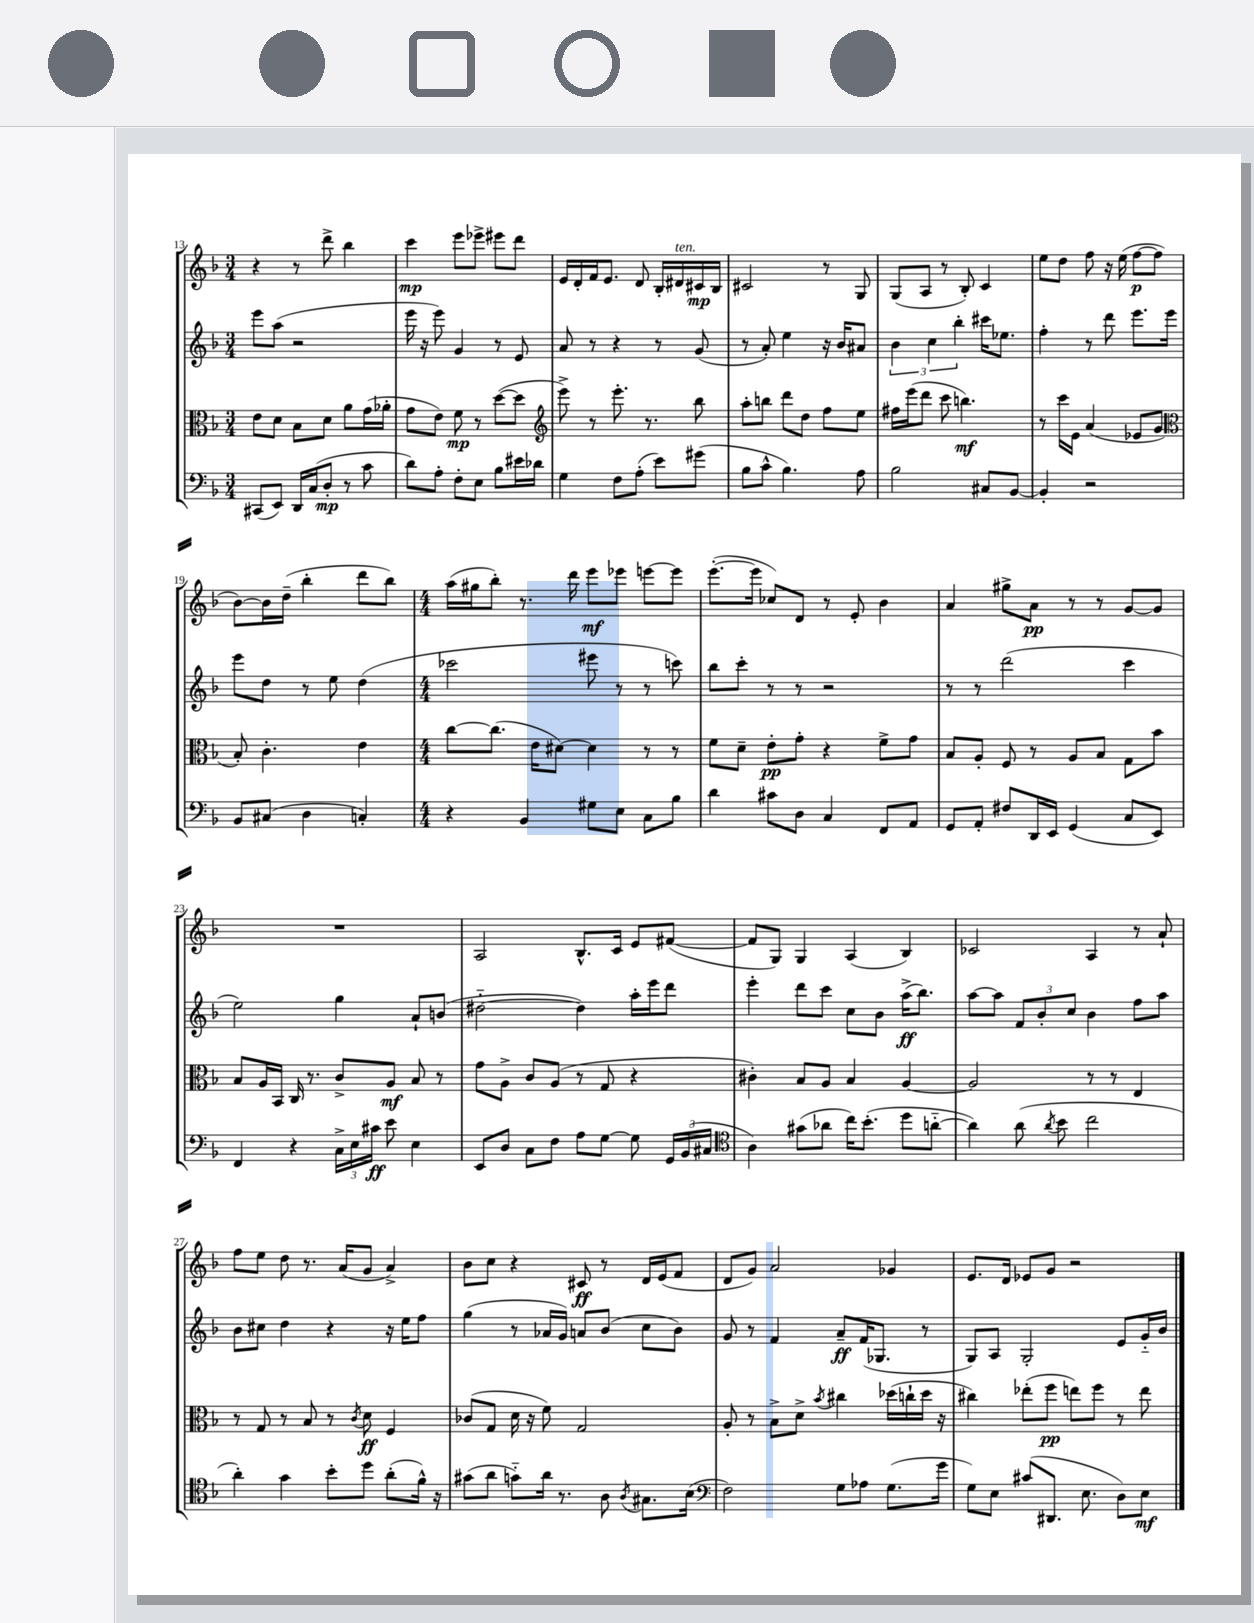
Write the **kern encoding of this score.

**kern	**kern	**kern	**kern
*staff4	*staff3	*staff2	*staff1
*clefF4	*clefC3	*clefG2	*clefG2
*k[b-]	*k[b-]	*k[b-]	*k[b-]
*M3/4	*M3/4	*M3/4	*M3/4
(8CC#	8e	8eee	4r
8EE)	8d	(8aa	.
16DD	8B-	2r	8r
(16C	.	.	.
8D'	8d	.	8ddd^
8r	8a	.	4bb-
8c	(16g	.	.
.	16a-'	.	.
=	=	=	=
8d)	8g	16eee	4ccc
.	.	16r	.
8A'	8e)	8eee)	.
8F'	8f	4g	8eee
8E	8r	.	8eee-^
8B-	([8dd	8r	8eee#
16e#	8dd]	8e	8ddd
16d-	.	.	.
=	=	=	=
*	*clefG2	*	*
4G	8eee^)	8a	16e
.	.	.	16d'
.	8r	8r	16f
.	.	.	8.e
8F	8.eee'	4r	.
(8A'	.	.	8d
.	8.r	.	.
8e)	.	8r	16B-'
.	.	.	16d#
(8g#	8bb-	(8g	16c#
.	.	.	16B-
=	=	=	=
8B-	8aa'	8r	2c#
8c^^	8bb	8a')	.
4.B-)	8ddd	4ee	.
.	8dd	.	.
.	8ff	16r	8r
.	.	16b-	.
8A	8ee	8a#	8G
=	=	=	=
2B-	16ff#	6b-	(8G
.	(16eee	.	.
.	8ddd	.	8A
.	.	6cc	.
.	8ccc	.	8r
.	.	6bb-'	.
.	4.bb)	.	8B-')
8C#	.	16ccc#	4c
.	.	8.ee-	.
[8BB-	.	.	.
=	=	=	=
4BB-']	8r	4ff'	8ee
.	16ccc	.	8dd
.	16e	.	.
2r	(4a	8r	8ff
.	.	8ddd	16r
.	.	.	(16ee
.	8e-	8.eee	[8ff
.	8g	.	8ff]
.	.	16eee	.
=	=	=	=
*	*clefC3	*	*
8BB-	8B-')	8eee	[8b-)
(8C#	4.c'	8dd	16b-]
.	.	.	(16dd~
4D	.	8r	4bb-'
.	.	8ee	.
4C')	4e	(4dd	8ddd
.	.	.	8bb-)
=	=	=	=
*M4/4	*M4/4	*M4/4	*M4/4
4r	[8cc	2ccc-	(16aa
.	.	.	16gg#
.	(8.cc]	.	8bb-')
4BB-	.	.	8.r
.	16e	.	.
.	[8d#)	.	.
.	.	.	16ddd
8G#	4d#]	8eee#	8eee
8E	.	8r	8eee-
8C	8r	8r	[8eee
8B-	8r	8ccc)	8eee]
=	=	=	=
4d	8f	8bb-	([8.eee'
.	8d~	8ccc'	.
.	.	.	16eee]
8c#	8e'	8r	8cc-)
8D	8g'	8r	8d
4C	4r	2r	8r
.	.	.	8e'
8FF	8f^	.	4b-
8AA	8g	.	.
=	=	=	=
8GG	8B-	8r	4a
8AA'	8A'	8r	.
8F#	8F	(2ddd	8gg#^
16DD	8r	.	8a
16EE	.	.	.
(4GG	8A	.	8r
.	8B-	.	8r
8C	8G	4ccc	[8g
8EE)	8b-	.	8g]
=	=	=	=
4FF	8B-	2ee)	1r
.	16A	.	.
.	16BB-	.	.
4r	16C	.	.
.	8.r	.	.
24C^	8c^	4gg	.
24E	.	.	.
24c#	.	.	.
8e	8A	.	.
4E	8B-	8a`	.
.	8r	(8b	.
=	=	=	=
8EE	8g	[2dd#'~	2A
8D	8A^	.	.
8C	8c	.	.
8F	(8A	.	.
8A	8r	4dd#])	8.B-^^
[8G	8G	.	.
.	.	.	16c
8G]	4r	16aa'	8e
.	.	16eee	.
24GG	.	8ddd	([8f#
(24BB-	.	.	.
24C#	.	.	.
=	=	=	=
*clefC4	*	*	*
4A)	4c#')	4eee'	8f#]
.	.	.	8G)
(8g#	8B-	8ddd	4G
8a-	8A	8ccc	.
16cc)	4B-	8cc	(4A
(8.b-'	.	.	.
.	.	8b-	.
8dd	[4A	(16aa^	4B-)
.	.	8.bb-)	.
[8a'~	.	.	.
=	=	=	=
4a])	2A]	[8aa	2c-
.	.	8aa]	.
(8a	.	12f	.
.	.	12b-'	.
8qa	.	.	.
8b-	.	.	.
.	.	12cc	.
2cc	8r	4b-	4A
.	8r	.	.
.	4E	8ff	8r
.	.	8aa	8a`
=	=	=	=
4a')	8r	8b-	8ff
.	8G	8cc#	8ee
4g	8r	4dd	8dd
.	8B-	.	8.r
8b-'	8r	4r	.
.	.	.	(16a
.	8qc	.	.
8dd	8d	.	8g
(8a'	4F	16r	4a^)
.	.	16ee	.
16f^^)	.	8ff	.
16r	.	.	.
=	=	=	=
(8g#	(8c-	(4gg	8b-
8a	8G	.	8cc
8g'~)	16d	8r	4r
.	16r	.	.
16a	8f)	16a-	.
8.r	.	16g)	.
.	2G	8a	8c#
8A	.	(8b-	8r
8qA	.	.	.
8.G#	.	8cc	16d
.	.	.	(16e
.	.	8b-)	8f
(16B-	.	.	.
=	=	=	=
*clefF4	*	*	*
2F)	8A'	8g	8d
.	8r	8r	8g)
.	8B-^	4f	2a
.	8d^	.	.
.	8qb-	.	.
8G	4cc#	8a~	.
8A-	.	(16f	.
.	.	8.G-	.
(8.G	(16dd-	.	4g-
.	16cc`	.	.
.	16dd-	8r	.
16g	16r	.	.
=	=	=	=
8G)	4cc#)	8G)	8.e
8E	.	8A	.
.	.	.	16d
(8c#	(8ee-'	2G'	8e-
8.DD#	8ff	.	8g
.	8ee)	.	2r
8.E	.	.	.
.	8ff	.	.
8D)	8r	8e	.
8E	8ee	16g'~	.
.	.	16b-	.
==	==	==	==
*-	*-	*-	*-
